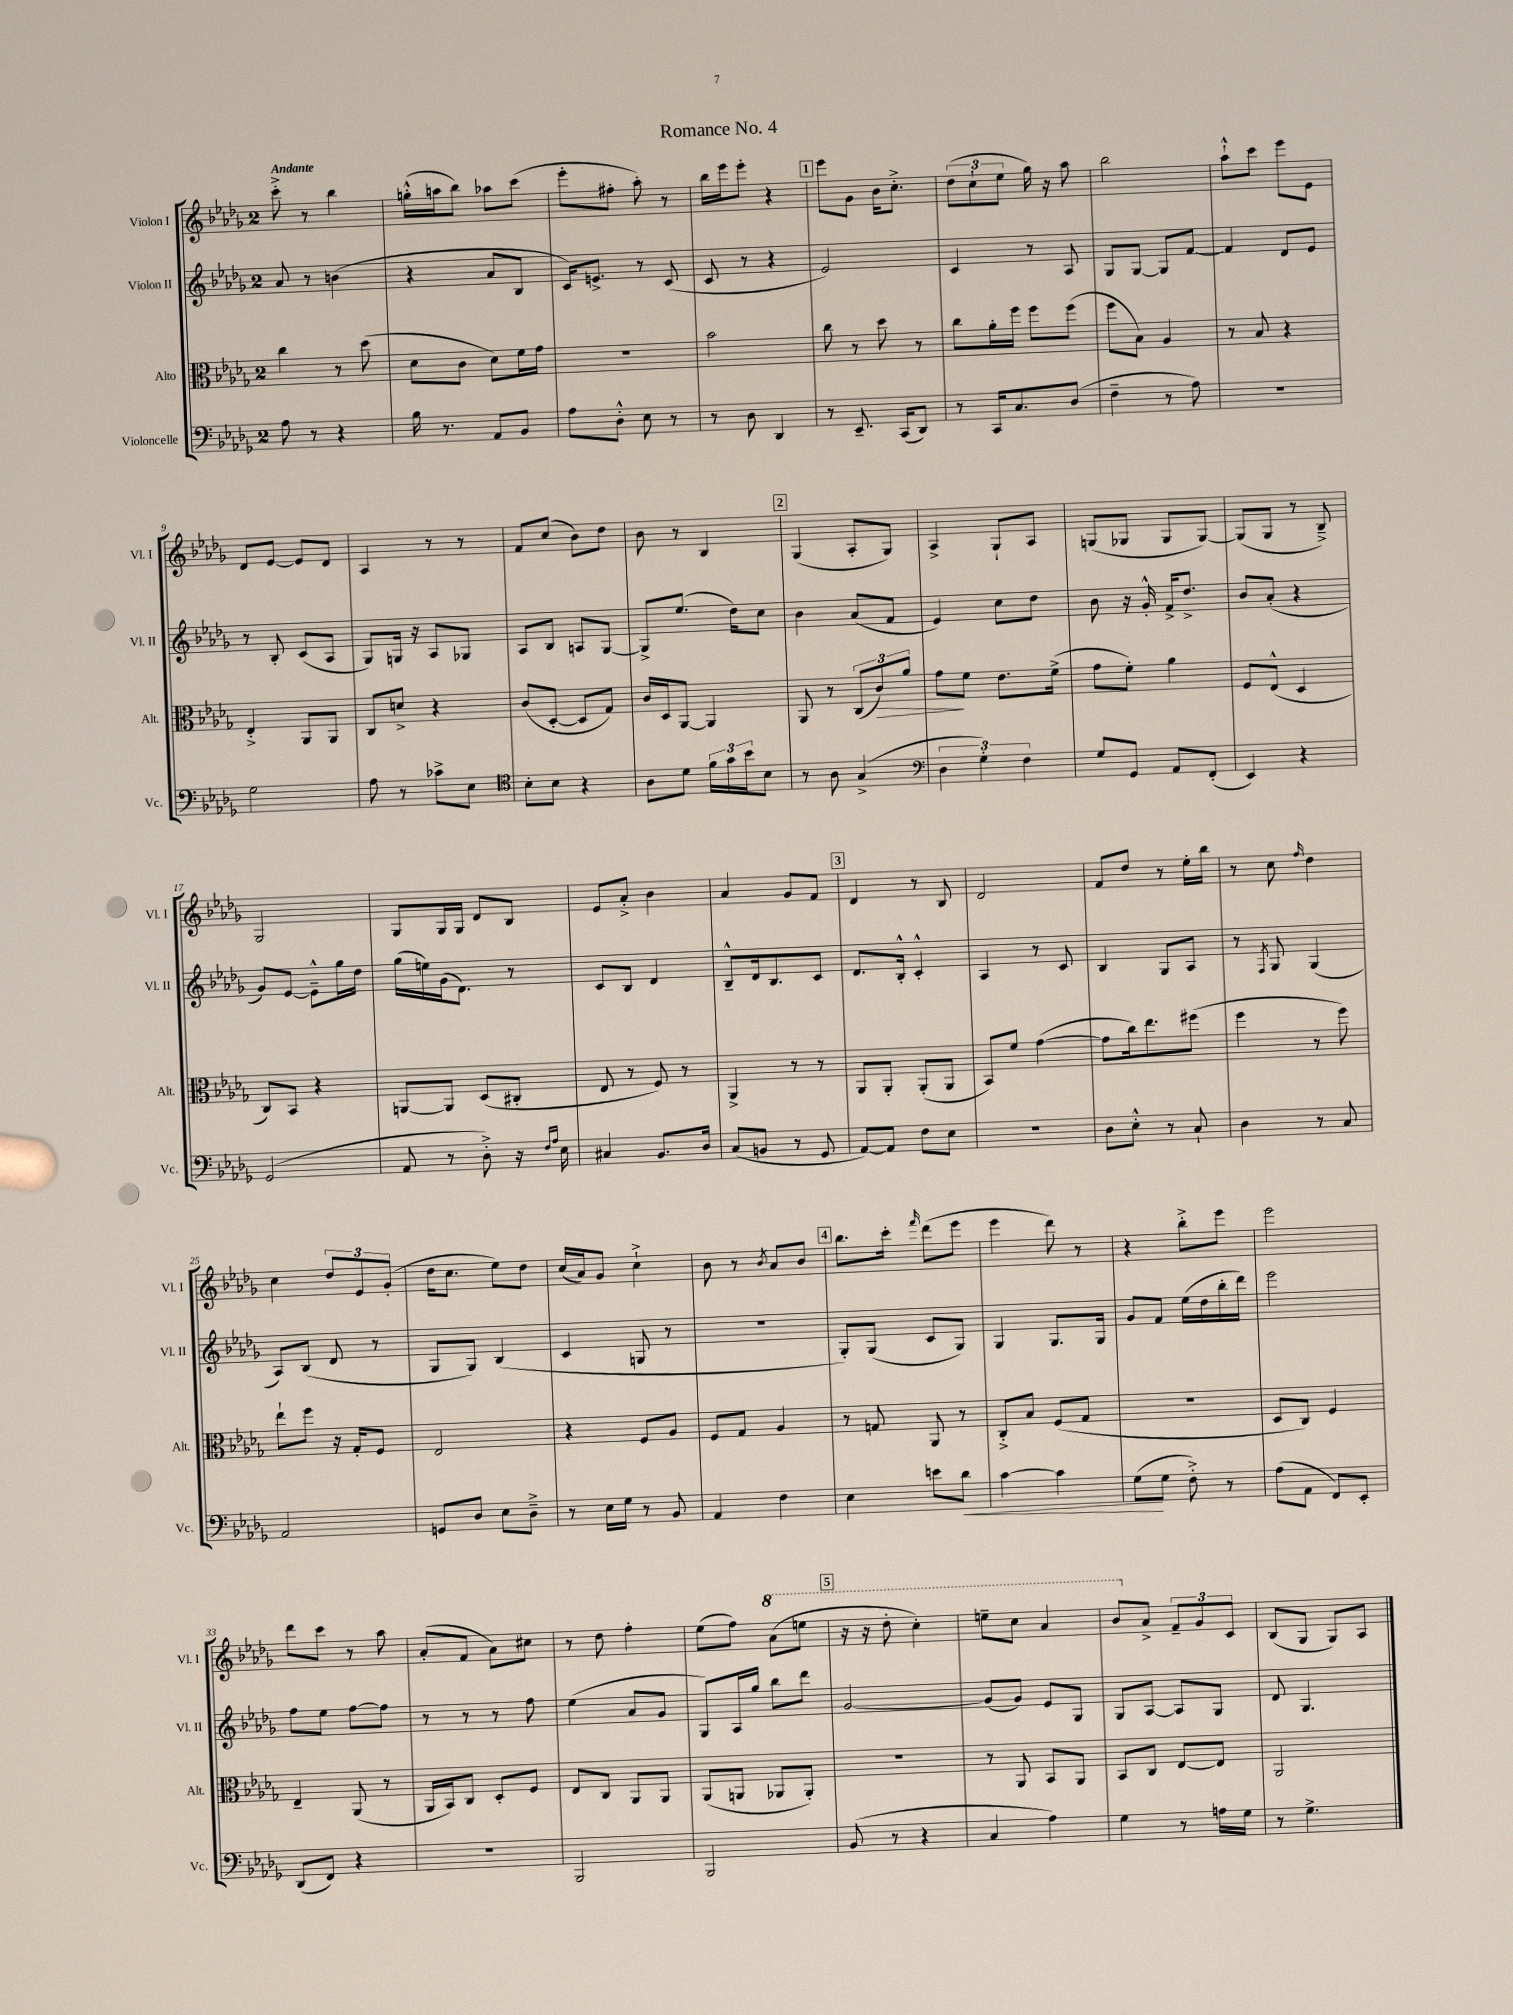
\header { title = "Romance No. 4" }
<<
\new StaffGroup <<
\new Staff = "s0" \with { instrumentName = "Violon I" shortInstrumentName = "Vl. I" } {
    \clef treble \key des \major \once \override Staff.TimeSignature.style = #'single-digit \time 2/4 \tempo "Andante"
    c'''8-.-> r8 bes''4 |
    g''16-.-^( a''16 bes''8) aes''8 c'''8( |
    ees'''8-. fis''8-. aes''8-.) r8 |
    bes''16 ees'''16 ees'''8-. r4 |
    \mark \markup { \box "1" } ees'''8 ges'8 bes'16 c''8.-.-> |
    \tuplet 3/2 { des''8( c''8-! ees''8 } ges''16) r16 aes''8 |
    bes''2 |
    aes''8-!-^ c'''8 ees'''8 ees'8 |
    des'8 ees'8~ ees'8 des'8 |
    aes4 r8 r8 |
    f'8 c''8( bes'8) des''8 |
    bes'8 r8 bes4 |
    \mark \markup { \box "2" } ges4( aes8-. ges8) |
    aes4-> ges8-! aes8 |
    g8( ges8 ges8 ges8~) |
    ges8( ges8 r8 bes8--->) |
    ges2 |
    ges8 ges16 ges16 des'8 bes8 |
    ees'8 aes'8-.-> bes'4 |
    aes'4 ges'8 f'8 |
    \mark \markup { \box "3" } des'4 r8 bes8 |
    des'2 |
    f'8 des''8 r8 ees''16-. bes''16 |
    r8 c''8 \grace { f''16 } des''4 |
    c''4 \tuplet 3/2 { des''8 ees'8 ges'8-.( } |
    des''16 c''8. ees''8) des''8 |
    c''16( aes'16) ges'8 c''4-!-> |
    bes'8 r8 \acciaccatura { bes'8 } aes'8 bes'8 |
    \mark \markup { \box "4" } bes''8. c'''16-. \grace { f'''16 } des'''8( ees'''8 |
    ees'''4 des'''8) r8 |
    r4 bes''8-.-> ees'''8 |
    ees'''2 |
    des'''8 c'''8 r8 aes''8 |
    aes'8-.( f'8 aes'8) cis''8 |
    r8 des''8 f''4-. |
    ees''8( f''8) \ottava #1 aes''8( e'''8 |
    \mark \markup { \box "5" } r16 r16 des'''8-. c'''4-.) |
    e'''8-- c'''8 aes''4 |
    bes''8 \ottava #0 aes'8-> \tuplet 3/2 { f'8-- ges'8 c'8 } |
    bes8( ges8 ges8) aes8 \bar "|." |
}
\new Staff = "s1" \with { instrumentName = "Violon II" shortInstrumentName = "Vl. II" } {
    \clef treble \key des \major \once \override Staff.TimeSignature.style = #'single-digit \time 2/4
    aes'8 r8 b'4( |
    r4 aes'8 bes8 |
    c'16) e'8.-> r8 c'8( |
    c'8 r8 r4 |
    \mark \markup { \box "1" } ees'2) |
    c'4 r8 aes8 |
    ges8 ges8~ ges8 f'8~ |
    f'4 des'8 ees'8 |
    r8 bes8-. c'8( aes8 |
    ges8) g16 r16 aes8 ges8 |
    aes8 bes8 a8 ges8~ |
    ges8-> ees''8.( des''16) c''8 |
    \mark \markup { \box "2" } bes'4 aes'8( f'8 |
    ees'4) c''8 des''8 |
    bes'8 r16 ges'16-.-^ f'16-> des''8.-> |
    bes'8 aes'8-.( r4 |
    ges'8) ees'8~ ees'8---^ ges''16 des''16 |
    ges''16( e''16) ges'16( des'8.) r8 |
    c'8 bes8 des'4 |
    bes8---^ des'16 bes8. c'8 |
    \mark \markup { \box "3" } des'8. bes16-.-^ c'4-.-^ |
    aes4 r8 c'8 |
    bes4 ges8 aes8 |
    r8 \acciaccatura { f8 } ges8 ges4( |
    aes8) bes8( des'8 r8 |
    ges8 ges8) bes4( |
    c'4 g8 r8 |
    r2 |
    \mark \markup { \box "4" } ges8-.) ges8( c'8 ges8) |
    ges4 ges8. ges16 |
    ges'8 f'8 ees''16( des''16 bes''16-. des'''16) |
    ees'''2 |
    f''8 ees''8 f''8~ f''8 |
    r8 r8 r8 f''8 |
    ees''4( aes'8 ges'8 |
    ges8) aes16 ges''16 bes''8 des'''8 |
    \mark \markup { \box "5" } ges'2~ |
    ges'8( ges'8) ees'8 ges8 |
    ges8 aes8~ aes8 ges8 |
    des'8 ges4. \bar "|." |
}
\new Staff = "s2" \with { instrumentName = "Alto" shortInstrumentName = "Alt." } {
    \clef alto \key des \major \once \override Staff.TimeSignature.style = #'single-digit \time 2/4
    c''4 r8 des''8( |
    des'8 c'8 des'8) f'16 ges'16 |
    r2 |
    bes'2 |
    \mark \markup { \box "1" } c''8 r8 des''8 r8 |
    c''8 aes'16-. f''16 f''8 f''8( |
    f''8 bes8) aes4 |
    r8 bes8 r4 |
    ees4-.-> aes,8 aes,8 |
    c8 d'8-> r4 |
    c'8( des8~-. des8 ges8) |
    c'16 des16 aes,8~ aes,4 |
    \mark \markup { \box "2" } aes,8 r8 \tuplet 3/2 { c8( c'8\>) aes'8 } |
    ges'8\! f'8 ees'8. f'16->( |
    ges'8 f'8-.) aes'4 |
    f8 ees8-^( des4 |
    c8) bes,8 r4 |
    a,8~ a,8 des8( cis8-. |
    ees8 r8 f8) r8 |
    aes,4-> r8 r8 |
    \mark \markup { \box "3" } aes,8 aes,8-. aes,8-.( aes,8 |
    bes,8) f'8 ges'4~( |
    ges'8 c''16) ees''8. fis''8( |
    f''4 r8 f''8) |
    ees''8-! f''8 r16 ges16-. f8 |
    ees2 |
    r4 f8 aes8 |
    f8 ges8 aes4 |
    \mark \markup { \box "4" } r8 g8 aes,8 r8 |
    c8-.-> bes8 f8( ges8 |
    R2 |
    des8 c8) f4 |
    ees4-- aes,8( r8 |
    aes,16 bes,16) c8 des8-. f8 |
    ees8 c8 aes,8 aes,8 |
    aes,8( a,8 aes,8 aes,8-.) |
    \mark \markup { \box "5" } r2 |
    r8 aes,8 bes,8 aes,8 |
    bes,8 c8 ees8~ ees8 |
    aes,2 \bar "|." |
}
\new Staff = "s3" \with { instrumentName = "Violoncelle" shortInstrumentName = "Vc." } {
    \clef bass \key des \major \once \override Staff.TimeSignature.style = #'single-digit \time 2/4
    aes8 r8 r4 |
    bes16 r8. aes,8 bes,8 |
    aes8 des8-.-^ ees8 r8 |
    r8 des8 des,4 |
    \mark \markup { \box "1" } r8 ees,8.-- c,16( des,8) |
    r8 c,16 c8. des8( |
    f4-- r8 aes8) |
    R2 |
    ges2 |
    aes8 r8 ces'8-> ees8 |
    \clef tenor bes8-. bes8 r4 |
    aes8 des'8 \tuplet 3/2 { f'16 ges'16 bes'16 } bes8 |
    \mark \markup { \box "2" } r8 aes8 ges4->( |
    \clef bass \tuplet 3/2 { des4 ges4-.) f4 } |
    ges8 ges,8 aes,8 f,8-.( |
    ees,4) r4 |
    ges,2( |
    aes,8 r8 des8-.->) r16 \grace { f16 aes16 } ees16 |
    cis4 bes,8. des16 |
    c8( b,8 r8 ges,8 |
    \mark \markup { \box "3" } aes,8~) aes,8 f8 ees8 |
    R2 |
    des8 ees8-.-^ r8 c8-! |
    des4 r8 c8 |
    aes,2 |
    g,8 des8 ees8 des8---> |
    r8 ees16 ges16 r8 bes,8 |
    aes,4 f4 |
    \mark \markup { \box "4" } ees4 e'8 des'8\< |
    c'4~ c'4 |
    ges8\!( ges8 f8-.->) r8 |
    aes8( aes,8 f,8) ees,8-. |
    des,8( f,8) r4 |
    R2 |
    bes,,2 |
    bes,,2 |
    \mark \markup { \box "5" } bes,8( r8 r4 |
    c4 aes4) |
    ges4 r8 a16 ges16 |
    r8 ges4.-> \bar "|." |
}
>>
>>
